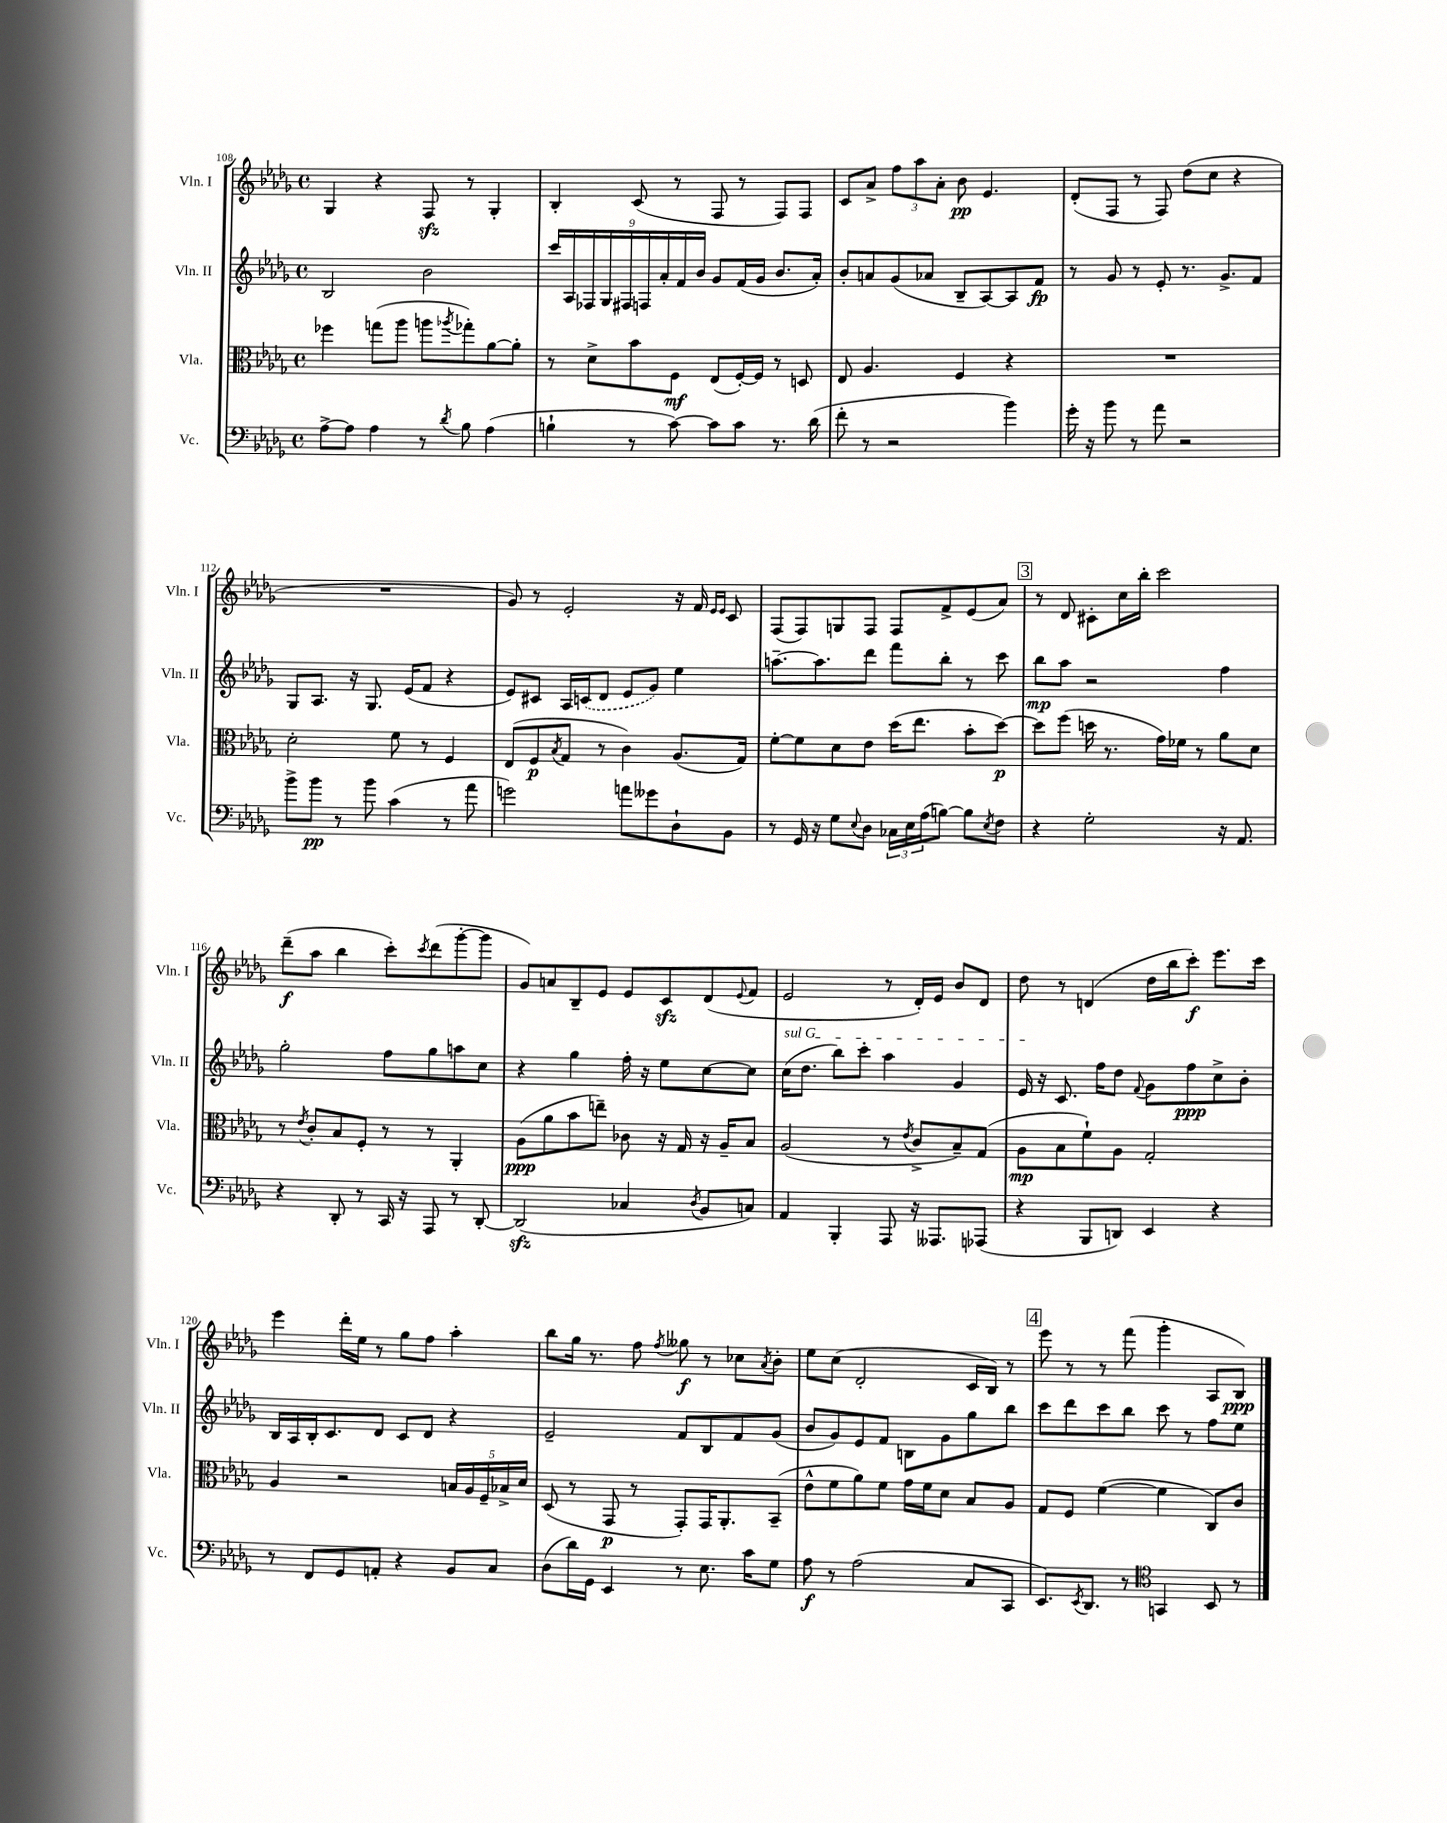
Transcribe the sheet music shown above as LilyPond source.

<<
\new StaffGroup <<
\new Staff = "s0" \with { instrumentName = "Vln. I" shortInstrumentName = "Vln. I" } {
    \clef treble \key des \major \defaultTimeSignature \time 4/4
    ges4 r4 f8\sfz r8 ges4-. |
    bes4-. c'8( r8 f8 r8 f8) f8 |
    c'8 aes'8-> \tuplet 3/2 { f''8 aes''8 aes'8-. } bes'8\pp ees'4. |
    des'8-.( f8 r8 f8) des''8( c''8 r4 |
    R1 |
    ges'8) r8 ees'2-. r16 f'16 \grace { ees'16 ees'16 } c'8 |
    f8( f8) g8 f8 f8 f'8-> ees'8( aes'8) |
    \mark \markup { \box "3" } r8 des'8 cis'8-. c''16 bes''16-. c'''2 |
    des'''8--\f( aes''8 bes''4 c'''8-.) \acciaccatura { c'''8 } des'''8( ges'''8~-. ges'''8 |
    ges'8) a'8 bes8-- ees'8 ees'8 c'8\sfz des'8( \appoggiatura { ees'8 } f'8 |
    ees'2 r8 des'16-.) ees'16 bes'8 des'8 |
    des''8 r8 d'4( des''16 bes''16 c'''8-.\f) ees'''8. c'''16 |
    ees'''4 des'''16-. ees''16 r8 ges''8 f''8 aes''4-. |
    bes''8 ges''16 r8. f''8 \acciaccatura { f''8 } geses''8\f r8 ces''8 \acciaccatura { aes'8 } bes'8-. |
    ees''8 c''8( des'2-. c'16 bes16) r8 |
    \mark \markup { \box "4" } ees'''8 r8 r8 f'''8( ges'''4-. aes8 bes8\ppp) \bar "|." |
}
\new Staff = "s1" \with { instrumentName = "Vln. II" shortInstrumentName = "Vln. II" } {
    \clef treble \key des \major \defaultTimeSignature \time 4/4
    bes2 bes'2 |
    \tuplet 9/8 { c'''16 aes16 fes16 ges16 fis16 f16 aes'16-. f'16 bes'16 } ges'8 f'16( ges'16 bes'8. aes'16-.) |
    bes'8-. a'8 ges'8( aes'8 bes8-- aes8~) aes8 f'8\fp |
    r8 ges'8 r8 ees'8-. r8. ges'8.-> f'8 |
    ges8 aes8. r16 ges8. ees'16( f'8 r4 |
    ees'8) cis'8 aes16 \once \slurDashed c'16( des'8 ees'8 ges'8) ees''4 |
    a''8.~-- a''8. des'''8 f'''8 bes''8-. r8 c'''8 |
    \mark \markup { \box "3" } bes''8\mp aes''8 r2 f''4 |
    ges''2-. f''8 ges''8 a''8 c''8 |
    r4 ges''4 f''16-. r16 ees''8 c''8~ c''8 |
    \once \override TextSpanner.bound-details.left.text = \markup { \italic "sul G" } c''16\startTextSpan( des''8. bes''8) c'''8-. aes''4 ges'4 |
    ees'16\stopTextSpan r16 c'8. f''16 des''8 \appoggiatura { f'8 } ges'8 f''8\ppp c''8-> bes'8-. |
    bes16 aes16 bes16-. c'8. des'8 c'8 des'8 r4 |
    ees'2-- f'8 bes8 f'8 ges'8( |
    bes'8 ges'8) ees'8 f'8 b8 ges'8 ges''8 bes''8 |
    \mark \markup { \box "4" } c'''8 des'''8 c'''8 bes''8 c'''8 r8 f''8 ees''8 \bar "|." |
}
\new Staff = "s2" \with { instrumentName = "Vla." shortInstrumentName = "Vla." } {
    \clef alto \key des \major \defaultTimeSignature \time 4/4
    fes''4 g''8( aes''8 a''8 \acciaccatura { aes''8 } ges''8-.) aes'8~ aes'8-. |
    r8 des'8-> bes'8 f8\mf ees8( f16~-.) f16 r8 d8 |
    ees8 aes4. f4 r4 |
    R1 |
    des'2-. f'8 r8 f4 |
    ees8( f8\p \acciaccatura { bes8 } ges8 r8 c'4) aes8.( ges16) |
    f'8~-. f'8 des'8 ees'8 des''16( ees''8. bes'8-. des''8~\p) |
    \mark \markup { \box "3" } des''8 f''8( d''16 r8. ges'16) fes'16 r8 aes'8 des'8 |
    r8 \acciaccatura { ees'8 } c'8-. bes8 f8-. r8 r8 aes,4-. |
    aes8\ppp( aes'8 bes'8 e''8--) ces'8 r16 ges16 r16 aes16-- bes8 |
    aes2( r8 \acciaccatura { ees'8 } c'8-> bes8--) ges8( |
    aes8\mp bes8 f'8-!) aes8 ges2-. |
    aes4 r2 \tuplet 5/4 { b16 aes16 f16-- bes16-> des'16 } |
    des8( r8 ges,8\p r8 ges,8-.) ges,16 aes,8.-. bes,8--( |
    ees'8-^ f'8 aes'8) f'8 ges'16 f'16 des'8 bes8 aes8 |
    \mark \markup { \box "4" } ges8 f8 f'4~( f'4 c8) c'8 \bar "|." |
}
\new Staff = "s3" \with { instrumentName = "Vc." shortInstrumentName = "Vc." } {
    \clef bass \key des \major \defaultTimeSignature \time 4/4
    aes8~-> aes8 aes4 r8 \acciaccatura { des'8 } bes8 aes4( |
    b4-! r8 c'8~) c'8 c'8 r8. des'16( |
    f'8-. r8 r2 bes'4) |
    ges'16-. r16 bes'8 r8 aes'8 r2 |
    bes'8-> bes'8\pp r8 bes'8 c'4( r8 aes'8 |
    g'2) a'8 geses'8 des8-! bes,8 |
    r8 ges,16 r16 ges8 \appoggiatura { ees8 } des8 \tuplet 3/2 { ces16 ees16 aes16( } b8~) b8 \acciaccatura { ees8 } f8 |
    \mark \markup { \box "3" } r4 ges2-. r16 aes,8. |
    r4 des,8-. r8 c,16 r16 aes,,8 r8 des,8~-. |
    des,2\sfz( ces4 \acciaccatura { des8 } bes,8 c8) |
    aes,4 bes,,4-. aes,,8 r16 aeses,,8. aes,,8( |
    r4 bes,,8 d,8) ees,4 r4 |
    r8 f,8 ges,8 a,8-. r4 bes,8 c8 |
    des8( des'16) ges,16 ees,4 r8 ees8. c'16 ges8 |
    aes8\f r8 aes2( c8 c,8 |
    \mark \markup { \box "4" } ees,8.) \acciaccatura { ees,8 } des,8. r8 \clef tenor g,4 bes,8 r8 \bar "|." |
}
>>
>>
\layout { \context { \Score currentBarNumber = #108 } }
